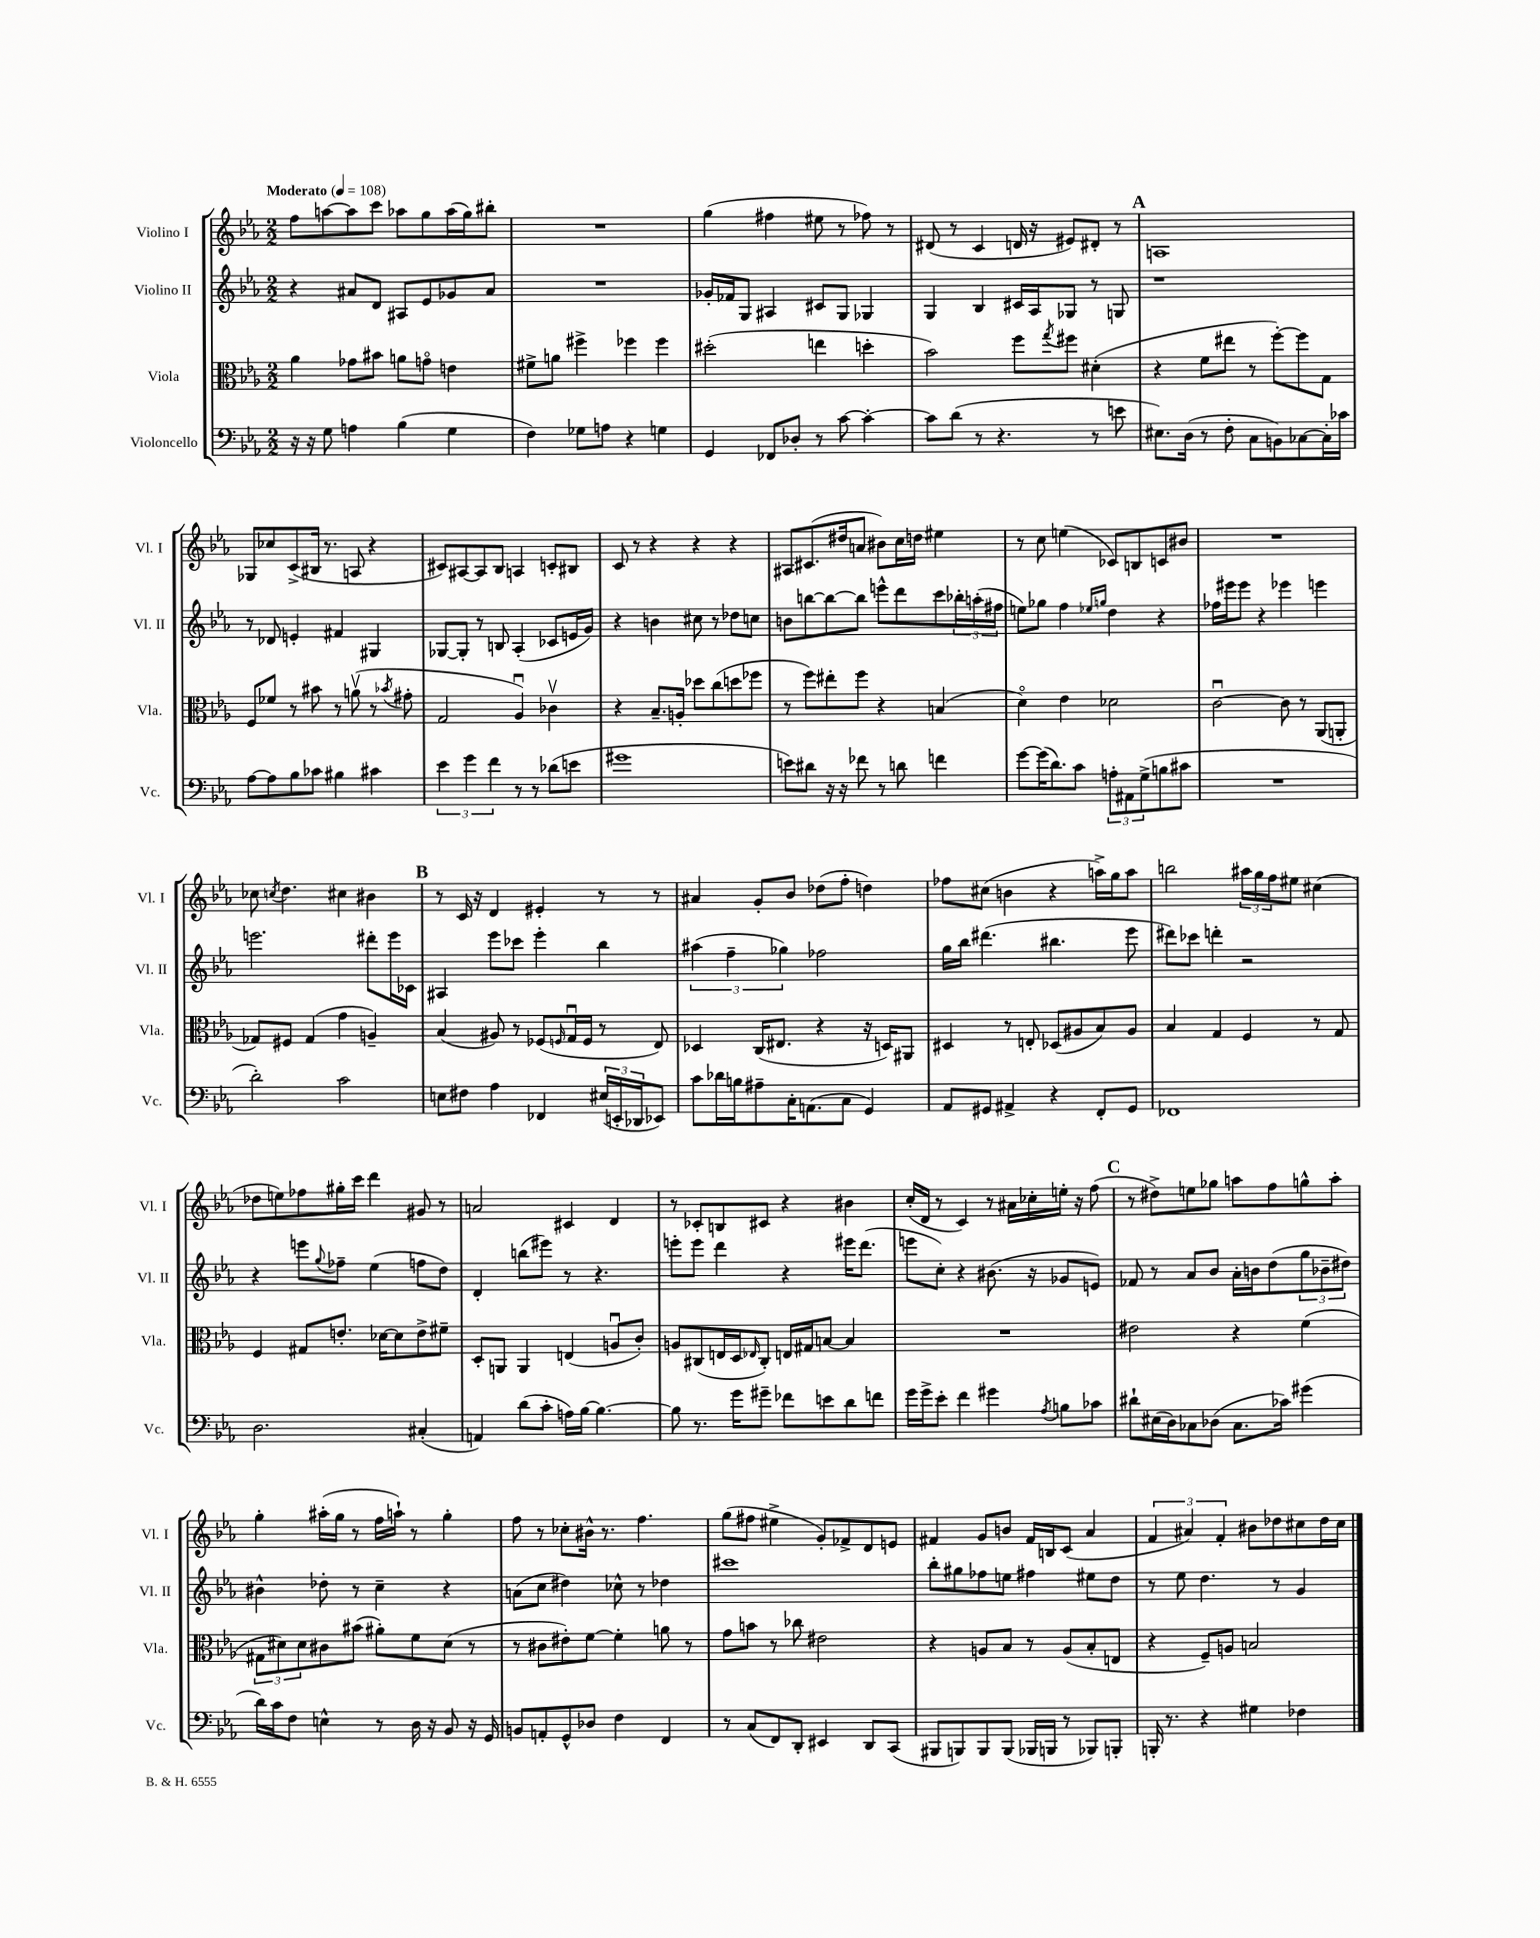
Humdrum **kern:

**kern	**kern	**kern	**kern
*staff4	*staff3	*staff2	*staff1
*clefF4	*clefC3	*clefG2	*clefG2
*k[b-e-a-]	*k[b-e-a-]	*k[b-e-a-]	*k[b-e-a-]
*M2/2	*M2/2	*M2/2	*M2/2
*MM108	*MM108	*MM108	*MM108
16r	4a-	4r	8ff
16r	.	.	.
8G	.	.	[8aa
4A	8g-	8a#	8aa]
.	8b#	8d	8ccc
(4B-	8a	8A#	8aa-
.	8go	8e-	8gg
4G	4e	8g-	(16aa-
.	.	.	16gg)
.	.	8a#	8bb#'
=	=	=	=
4F)	8f#^	1r	1r
.	8a	.	.
8G-	4ff#^	.	.
8A	.	.	.
4r	4ff-	.	.
4G	4ff-	.	.
=	=	=	=
4GG	(2dd#'	16g-'	(4gg
.	.	16f-	.
.	.	8G	.
8FF-	.	4A#	4ff#
8D-'	.	.	.
8r	4ee	8c#	8ee#
[8c	.	8G	8r
4c'_	4dd'	4G-	8ff-)
.	.	.	8r
=	=	=	=
8c]	2b-)	4G	(8d#
(8d	.	.	8r
8r	.	4B-	4c
4.r	.	.	.
.	8ff	16c#	16d
.	.	16A-	16r
.	8qgg	.	.
.	8ff#	8G-	8e#)
8r	(4d#'	8r	8d#'
8e	.	8G	8r
=	=	=	=
8.E#)	4r	1r	1A
(16D	.	.	.
8r	8f	.	.
8F'	8ee#	.	.
8C	8r	.	.
8BB)	[8ff')	.	.
[8C-	8ff]	.	.
16C-']	8G	.	.
16c-	.	.	.
=	=	=	=
[8A-	8F	8r	8G-
8A-]	8f-	8d-	8cc-
8B-	8r	4e'	(8c^
8c-	8b#	.	16B#
.	.	.	8.r
4B#	8r	4f#	.
.	(8av	.	8A
4c#	8r	4G#	4r
.	8qb-	.	.
.	8g#'	.	.
=	=	=	=
6e-	2G	[8G-	8c#)
.	.	8G-']	[8A#
6g	.	.	.
.	.	8r	8A#]
6f	.	.	.
.	.	8B	8B-
8r	4A-u)	(4A-'	4A
8r	.	.	.
(8d-	4c-v	8c-	8c'
8e	.	16e	8B#
.	.	16g)	.
=	=	=	=
1g#	4r	4r	8c
.	.	.	8r
.	8.B-~	4b	4r
.	16A'	.	.
.	8dd-	8cc#	4r
.	(8cc	8r	.
.	8dd	8dd-	4r
.	8ff-	8cc	.
=	=	=	=
8e)	8r	8b	8A#
8d#	8ff)	[8bb	(8.c#
16r	8ee#'	8bb_	.
16r	.	.	16dd#
8f-	8ff	8bb]	8a
8r	4r	8eee^^	8b#)
8d	.	8ddd	16cc
.	.	.	16dd
4f	(4B	8ccc	4ee#
.	.	24bb-'	.
.	.	(24aa'	.
.	.	24ff#	.
=	=	=	=
[8g	4do)	8ee)	8r
(16g]	.	8gg-	8cc
8.d)	.	.	.
.	4e-	4ff	(4ee
8c	.	.	.
.	.	16qqee-	.
.	.	16qqgg	.
12A'	2d-	4dd	8c-)
12AA#	.	.	.
.	.	.	8B
(12G^	.	.	.
8B	.	4r	8c
8c#	.	.	8b#
=	=	=	=
1r	[2cu	16ff-	1r
.	.	16eee#	.
.	.	8eee#	.
.	.	4r	.
.	8c]	4eee-	.
.	8r	.	.
.	(8AA-	4eee	.
.	8AA'	.	.
=	=	=	=
2d')	8G-)	2.eee	8cc-
.	.	.	8qcc
.	8F#	.	4.dd
.	(4G-	.	.
2c	4g	.	4cc#
.	4A~)	8ddd#'	4b#
.	.	16eee	.
.	.	16c-	.
=	=	=	=
8E	(4B-	4A#	8r
8F#	.	.	16c
.	.	.	16r
4A-	8A#)	8eee-	4d
.	8r	8ccc-	.
4FF-	(8F-	4eee-'	4e#'
.	16qqF	.	.
.	16Gu	.	.
.	16F	.	.
(24E#	8r	4bb-	8r
24EE'	.	.	.
24DD-	.	.	.
8EE-)	8E-)	.	8r
=	=	=	=
8c	4D-	(6aa#	4a#
16d-	.	.	.
.	.	6ff~	.
16B	.	.	.
8A#~	(16C	.	8g'
.	8.E#	.	.
.	.	6gg-)	.
16C'	.	.	8b-
(8.AA	.	.	.
.	4r	2ff-	(8dd-
8C	.	.	8ff'
4GG)	16r	.	4dd)
.	16D)	.	.
.	8AA#	.	.
=	=	=	=
8AA-	4D#	16gg	8ff-
.	.	16bb-	.
8GG#	.	(4.ddd#	(8cc#
4AA#^	8r	.	4b
.	8E'	.	.
4r	(8D-	4.bb#	4r
.	8A#	.	.
8FF'	8B-)	.	16aa^)
.	.	.	16gg
8GG#	8A#	8eee-	8aa
=	=	=	=
1FF-	4B-	8ddd#)	2bb
.	.	8ccc-	.
.	4G	4ddd'	.
.	4F	2r	24aa#
.	.	.	24gg
.	.	.	24ff
.	.	.	8ee#
.	8r	.	(4cc#
.	8G	.	.
=	=	=	=
2.D	4F	4r	8dd-
.	.	.	8ee)
.	8G#	8eee	8ff-
.	.	8qqgg	.
.	8.e'	8ff-~	16gg#'
.	.	.	16ccc
.	.	(4ee-	4ddd
.	[16d-	.	.
.	8d-]	.	.
(4C#'	8e^	8ff	8g#
.	8f#~	8dd)	8r
=	=	=	=
4AA)	8D'	4d'	2a
.	8AA	.	.
(8d	4AA	(8bb	.
8c'	.	8eee#)	.
16A)	(4E	8r	4c#
[16B-	.	.	.
4.B-_	.	4.r	.
.	8Au	.	4d
.	8c')	.	.
=	=	=	=
8B-]	8A	8eee'	8r
8.r	(8C#	8eee	8c-'
.	16E	4ddd	8B
16g	16D	.	.
.	16qqE-	.	.
8g#~	8C#')	.	8c#
8f-	16E	4r	4r
.	16G#	.	.
8e	[8B	.	.
8d	4B]	16eee#	4b#
.	.	(8.ddd	.
8f	.	.	.
=	=	=	=
16g	1r	8eee	(16cc'
16g^	.	.	16d
8e-'	.	8cc')	8r
4f	.	4r	4c)
4g#	.	(8.b#	8r
.	.	.	16a#
.	.	16r	16cc-'
8qA-	.	.	.
8B	.	8g-	16ee'
.	.	.	16r
8c-	.	8e)	(8ff
=	=	=	=
8d#`	2e#	8f-	8r
(16E#	.	8r	8dd#^)
16D)	.	.	.
8C-	.	8a-	8ee
(8D-	.	8b-	8gg-
8.C-	4r	16a-'	8aa
.	.	16b	.
.	.	(8dd	8ff
16c-)	.	.	.
(4g#	(4f	12gg	8gg^^
.	.	12b-~	.
.	.	.	8aa'
.	.	12dd#)	.
=	=	=	=
16d)	12G#	4b#^^	4gg'
16c	.	.	.
.	12d#)	.	.
8F	.	.	.
.	12d#	.	.
4E^^	8c#	8dd-'	(16aa#'
.	.	.	16gg
.	(8b#	8r	8r
8r	8a#')	4cc~	16ff
.	.	.	16aa`)
16D	8f	.	8r
16r	.	.	.
8BB-	(8d#	4r	4gg'
16r	8r	.	.
16GG	.	.	.
=	=	=	=
8BB	8r	(8a	8ff
8AA'	8c#	8cc	8r
8GG^^	8e#')	4dd#)	8cc-'
8D-	[8f	.	16b#^^
.	.	.	8.r
4F	4f']	8cc-^^	.
.	.	8r	4.ff
4FF	8a	4dd-	.
.	8r	.	.
=	=	=	=
8r	8g	1ccc#	(8gg
(8C	8b	.	8ff#
8FF)	8r	.	4ee#^
8DD'	8cc-	.	.
4EE#	2e#	.	8g')
.	.	.	8f-^
8DD	.	.	8d
(8CC	.	.	8e
=	=	=	=
8BBB#	4r	8bb-'	4f#
8BBB)	.	8gg#	.
8BBB	8A	8ff-	8g
(8BBB	8B-	8ee	8b
16BBB-	8r	4ff#	16f#
16BBB	.	.	16B
8r	(8A	.	(8c
8BBB-)	8B-'	8ee#	4a-
8BBB'	8E	8dd	.
=	=	=	=
16BBB'	4r	8r	6f
8.r	.	.	.
.	.	8ee-	.
.	.	.	6a#)
4r	8F~)	4.dd	.
.	.	.	6f'
.	8A	.	.
4G#	2B	.	8b#
.	.	8r	8dd-
4F-	.	4g	8cc#
.	.	.	16dd-
.	.	.	16cc#
==	==	==	==
*-	*-	*-	*-
